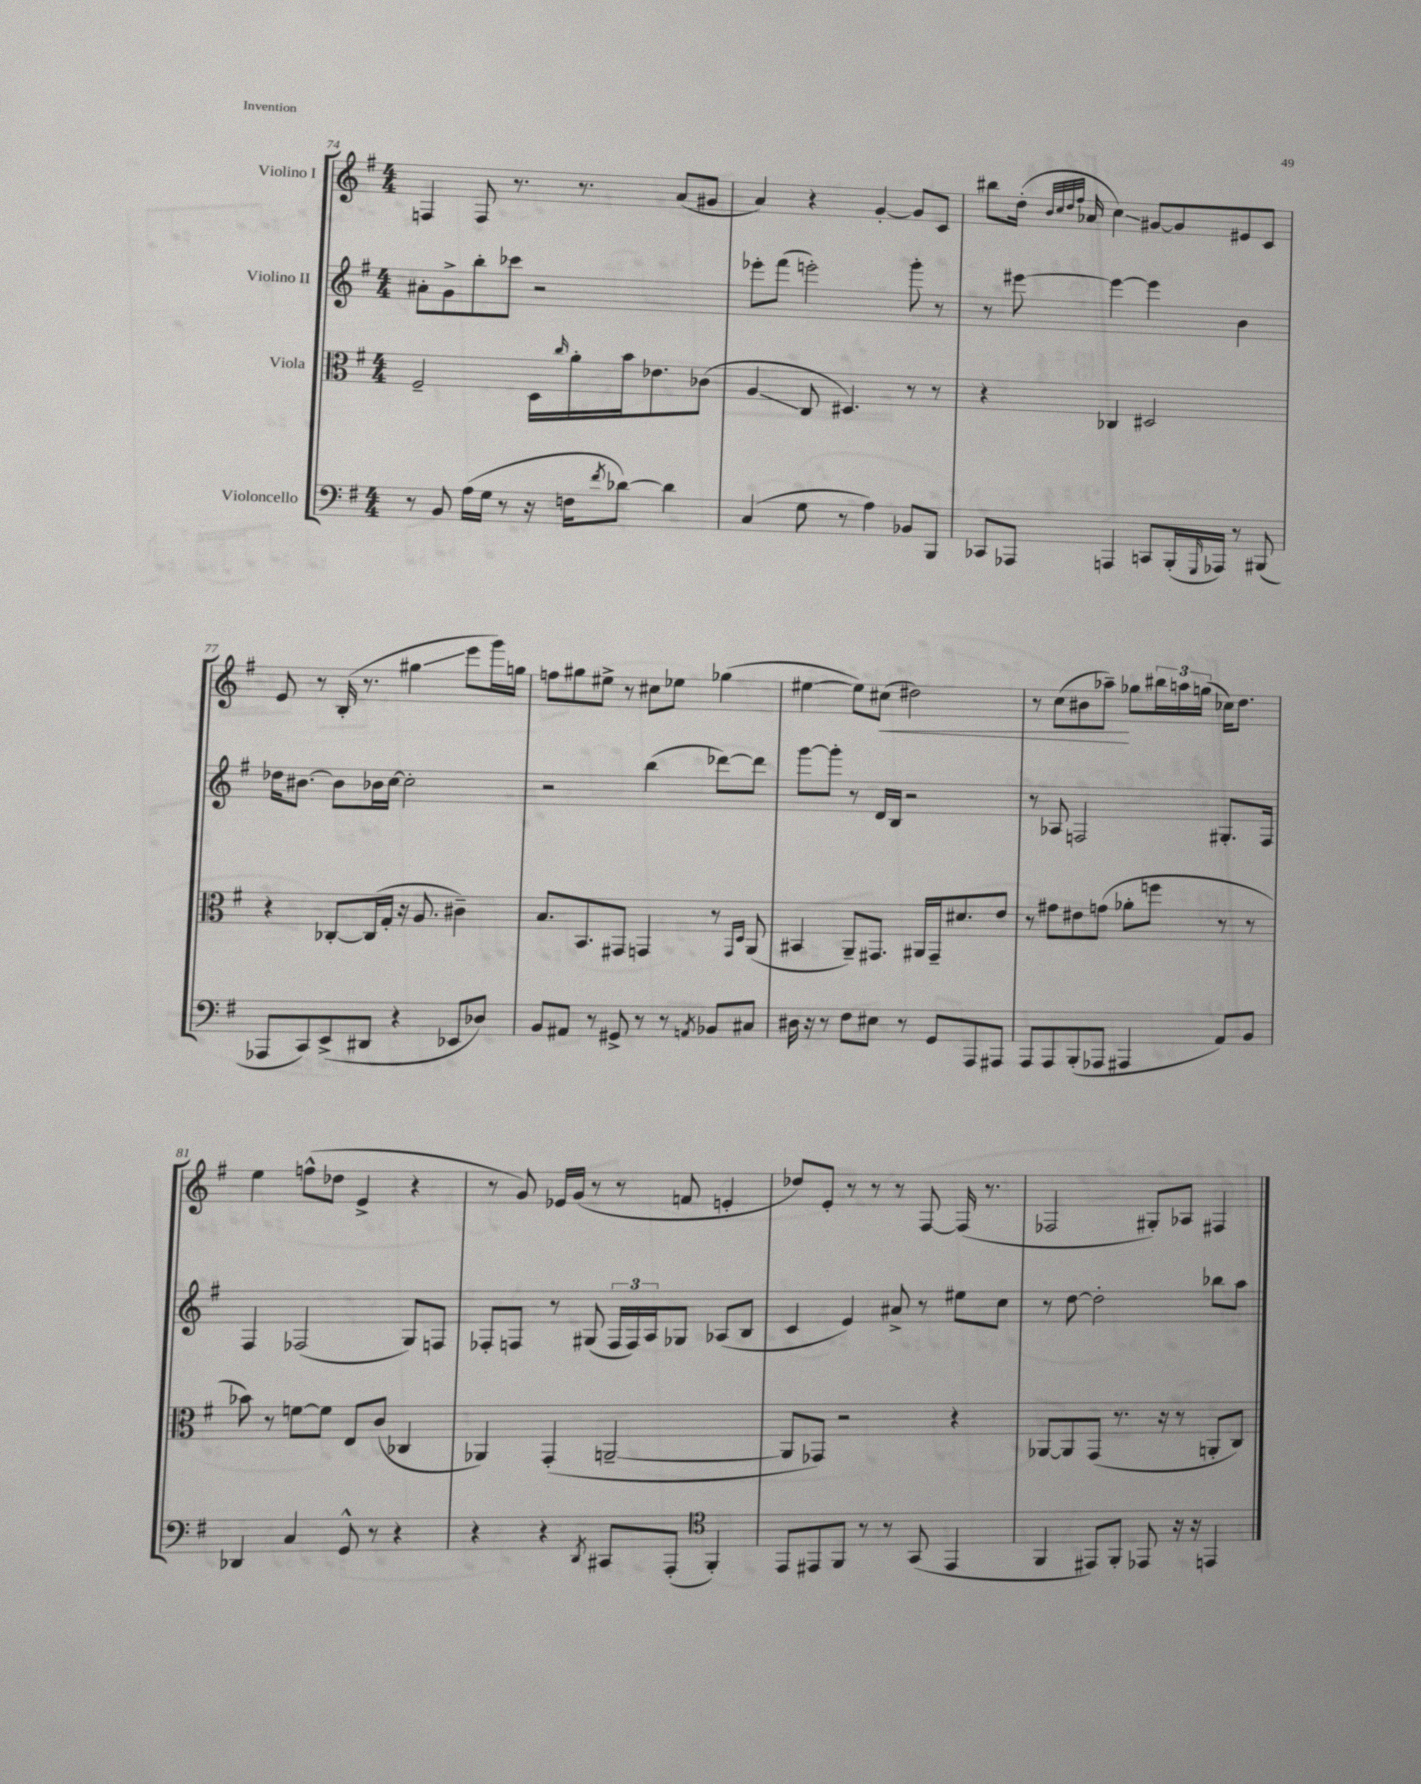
<<
\new StaffGroup <<
\new Staff = "s0" \with { instrumentName = "Violino I" } {
    \clef treble \key g \major \numericTimeSignature \time 4/4
    f4 f8 r8. r8. a'8( gis'8 |
    a'4) r4 g'4~-. g'8 c'8 |
    bis''8 d''16-.( \grace { b'32 c''32 d''32 fis''32 } aes'16 c''4\glissando) gis'8~ gis'8 eis'8 c'8 |
    e'8 r8 b16-.( r8. gis''4\glissando e'''8 g'''16) g''16 |
    f''8 gis''8 eis''8-> r8 cis''8 ees''8 ges''4( |
    eis''4~ eis''8) cis''8\<( dis''2) |
    r8 c''8( bis'8 aes''8--\!) ges''8 \tuplet 3/2 { bis''16 a''16 g''16( } ces''16) d''8. |
    e''4 f''8-^( des''8 e'4-> r4 |
    r8 g'8) ees'16 g'16( r8 r8 f'8 e'4-. |
    des''8) e'8-. r8 r8 r8 fis8~ fis16( r8. |
    fes2 gis8-.) aes8 fis4 \bar "|." |
}
\new Staff = "s1" \with { instrumentName = "Violino II" } {
    \clef treble \key g \major \numericTimeSignature \time 4/4
    ais'8-. g'8-> b''8-. ces'''8 r2 |
    ees'''8-. fis'''8( e'''2-.) g'''8-. r8 |
    r8 eis'''8~ eis'''4~ eis'''4 b'4 |
    des''16 bis'8.~ bis'8 bes'16 c''16~ c''2-. |
    r2 b''4( des'''8~) des'''8 |
    g'''8~ g'''8-. r8 d'16 b16 r2 |
    r8 aes8 f2 gis8.-. f16 |
    fis4 fes2( g8) f8 |
    fes8-. f8 r8 gis8( \tuplet 3/2 { f16 f16) a16 } ges8 aes8( b8 |
    c'4 e'4) ais'8-> r8 eis''8 c''8 |
    r8 d''8~ d''2-. bes''8 a''8 \bar "|." |
}
\new Staff = "s2" \with { instrumentName = "Viola" } {
    \clef alto \key g \major \numericTimeSignature \time 4/4
    fis2-- d16 \grace { c''16 } a'16-. b'16 ees'8. ces'8( |
    a4\glissando c8 dis4.) r8 r8 |
    r4 ces4 dis2 |
    r4 ces8~-. ces16( g16-. r16 a8. cis'4--) |
    b8. b,8. gis,8 g,4 r8 \grace { g,16 d16 } a,8( |
    bis,4 a,8--) gis,8. ais,16 gis,16-- dis'8. e'8 |
    r8 gis'8 eis'8 g'8( aes'8-. f''8 r8 r8 |
    bes'8) r8 f'8~ f'8 e8 c'8( ces4 |
    aes,4) g,4-.( a,2~-- |
    a,8 ges,8) r2 r4 |
    aes,8~ aes,8 g,8( r8. r16 r8 a,8-. c8) \bar "|." |
}
\new Staff = "s3" \with { instrumentName = "Violoncello" } {
    \clef bass \key g \major \numericTimeSignature \time 4/4
    r8 b,8 a16( g16 r8 r16 f16 \acciaccatura { fis'8 } des'8~) des'4 |
    c4( g8 r8 a4) bes,8 b,,8 |
    ces,8 aes,,8 a,,4 c,8 b,,16-.( \grace { g,,16 } aes,,16) r8 bis,,8( |
    aes,,8 c,8) e,8->( dis,8 r4 ees,8 des8) |
    b,8 ais,8 r8 gis,8-> r8 r8 \acciaccatura { a,8 } bes,8 cis8 |
    dis16 r16 r8 fis8 eis8 r8 g,8 a,,8 ais,,8 |
    a,,8 a,,8 b,,8-.( aes,,8 ais,,4 a,8) b,8 |
    des,4 c4 g,8-^ r8 r4 |
    r4 r4 \acciaccatura { d,8 } cis,8 a,,8-.( \clef tenor fis,4-.) |
    e,8 eis,8 fis,8 r8 r8 g,8( eis,4 |
    fis,4 eis,8) fis,8-. ees,8 r16 r16 e,4 \bar "|." |
}
>>
>>
\layout { \context { \Score currentBarNumber = #74 } }
